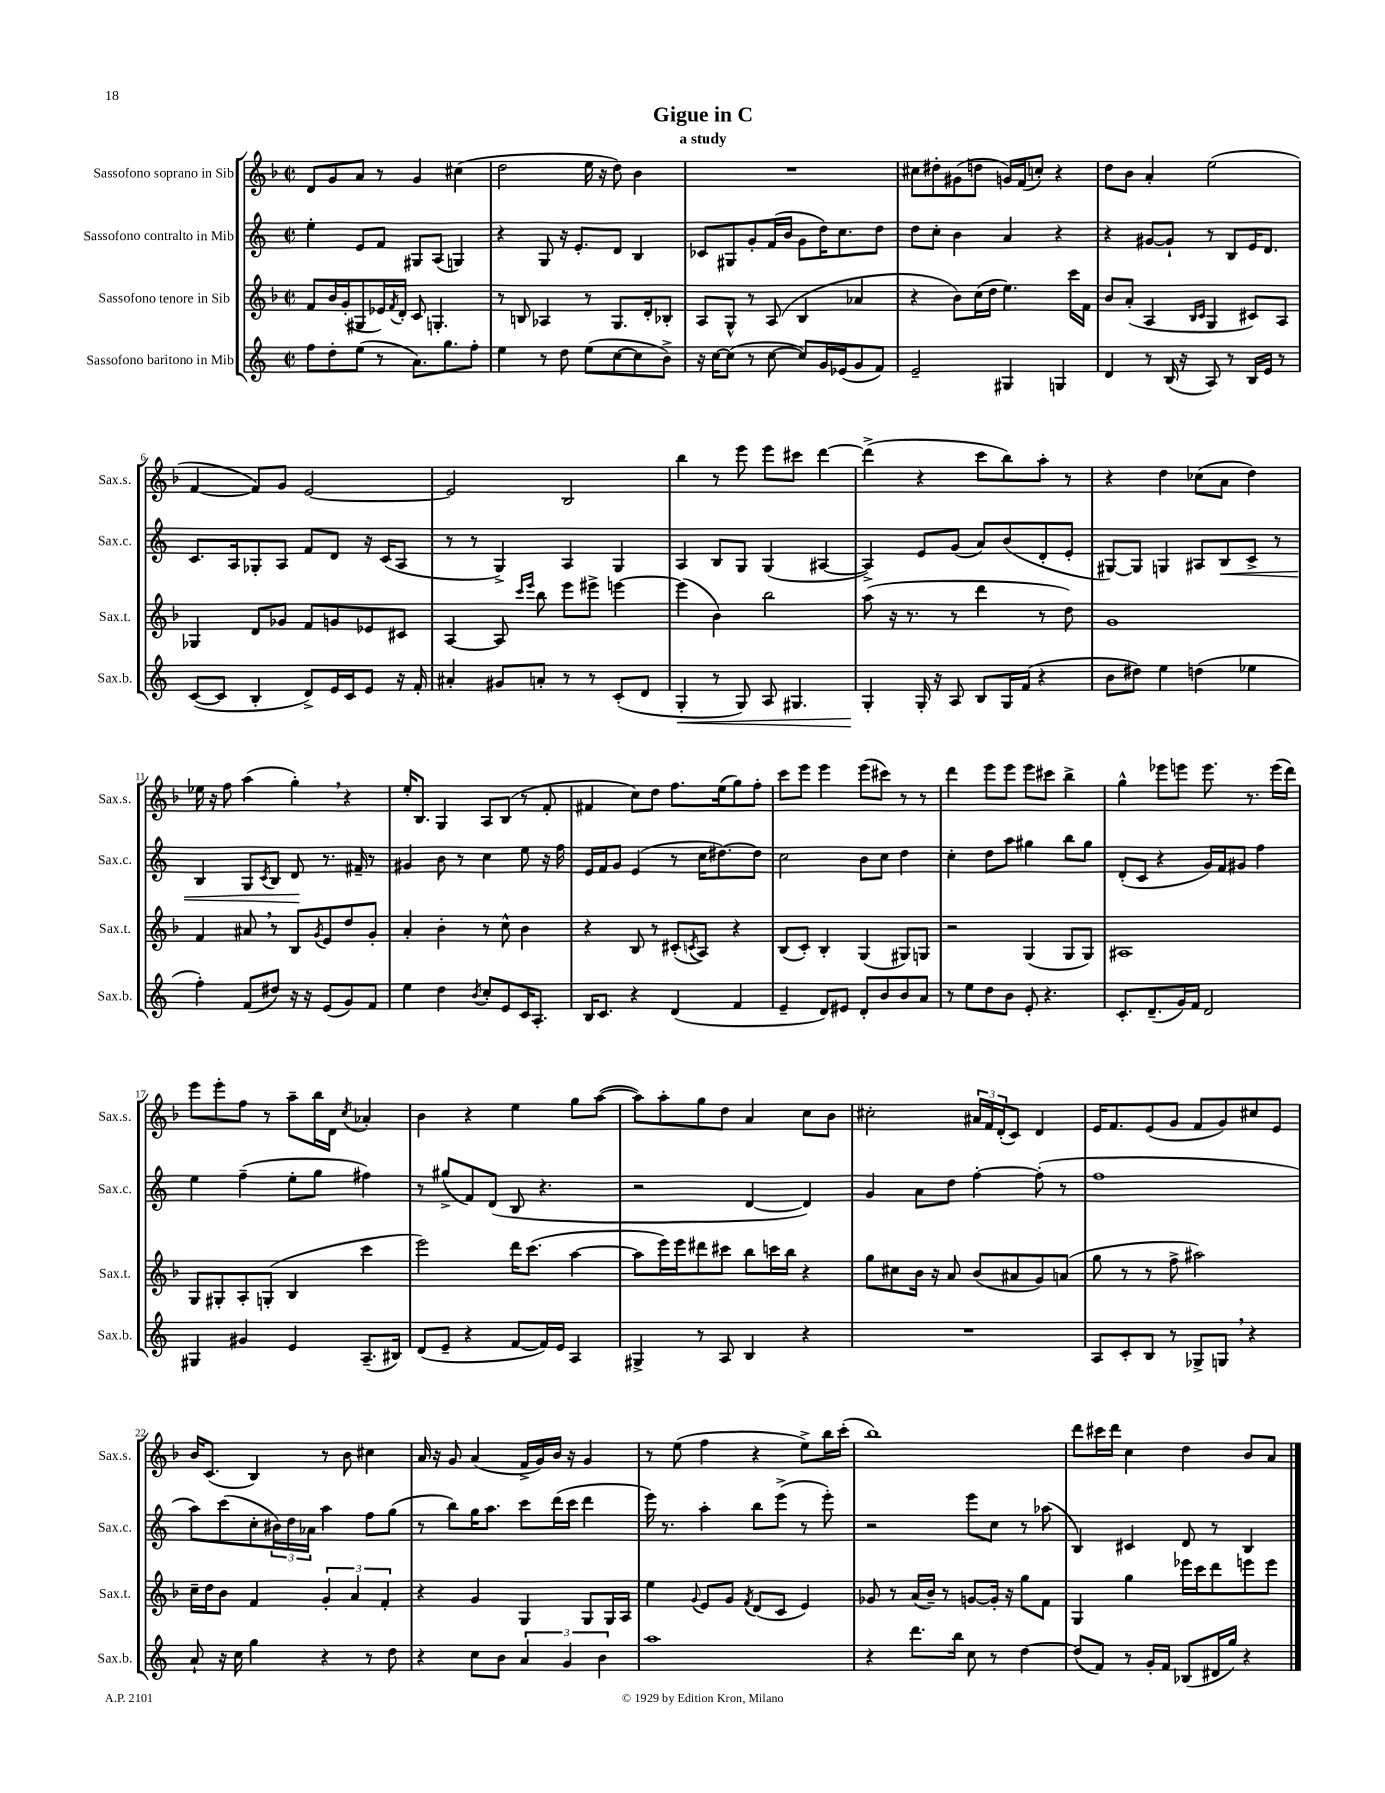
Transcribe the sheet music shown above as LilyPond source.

\header { title = "Gigue in C" subtitle = "a study" }
<<
\new StaffGroup <<
\new Staff = "s0" \with { instrumentName = "Sassofono soprano in Sib" shortInstrumentName = "Sax.s." } {
    \clef treble \key f \major \defaultTimeSignature \time 2/2
    d'8 g'8 a'8 r8 g'4 cis''4( |
    d''2 e''16 r16 d''8) bes'4 |
    R1 |
    cis''8 dis''8-. gis'8( d''8 g'16) f'16( c''8-.) r4 |
    d''8 bes'8 a'4-. e''2( |
    f'4~ f'8) g'8 e'2~ |
    e'2 bes2 |
    bes''4 r8 e'''8 e'''8 cis'''8 d'''4~ |
    d'''4->( r4 c'''8 bes''8) a''8-. r8 |
    r4 d''4 ces''8( a'8 d''4) |
    ees''16 r16 f''8 a''4( g''4-.) \breathe r4 |
    e''16-. bes8. g4 a8 bes8( r8 f'8-. |
    fis'4 c''8) d''8 f''8. e''16( g''8) f''8-. |
    c'''8 e'''8 e'''4 e'''8( cis'''8) r8 r8 |
    d'''4 e'''8 e'''8 e'''8 cis'''8 bes''4-> |
    g''4-^ ees'''8 e'''8 e'''8. r8. e'''16( d'''16) |
    e'''8 e'''8-. f''8 r8 a''8-- bes''16 d'16 \acciaccatura { c''8 } aes'4-. |
    bes'4 r4 e''4 g''8 a''8~( |
    a''8) a''8-. g''8 d''8 a'4 c''8 bes'8 |
    cis''2-. \tuplet 3/2 { ais'16 f'16 d'16-.( } c'8) d'4 |
    e'16 f'8. e'8( g'8 f'8 g'8) cis''8 e'8 |
    bes'16 c'8.( bes4) r8 bes'8 cis''4 |
    a'16 r16 g'8 a'4( f'16-> g'16) bes'16 r16 g'4 |
    r8 e''8( f''4 r4 e''8->) bes''16 c'''16-.( |
    bes''1) |
    d'''8 cis'''16 d'''16 c''4 d''4 bes'8 a'8 \bar "|." |
}
\new Staff = "s1" \with { instrumentName = "Sassofono contralto in Mib" shortInstrumentName = "Sax.c." } {
    \clef treble \key c \major \defaultTimeSignature \time 2/2
    e''4-. e'8 f'8 gis8 a8( g4) |
    r4 g8 r16 e'8.-. d'8 b4 |
    ces'8 gis8 g'8-. f'16( b'16 g'8 d''16) c''8. d''8 |
    d''8 c''8-. b'4 a'4 r4 |
    r4 gis'8~ gis'8-! r8 b8 e'16 d'8. |
    c'8. a16 ges8-. a8 f'8 d'8 r16 c'16( a8 |
    r8 r8 g4->) a4 g4 |
    a4 b8 g8 g4( ais4~ |
    ais4->) e'8 g'8( a'8) b'8( d'8-. e'8-. |
    gis8~) gis8 g4 ais8 b8\< c'8-> r8 |
    b4 g8 \acciaccatura { c'8 } b8 d'8\! r8. fis'16-- r8 |
    gis'4 b'8 r8 c''4 e''8 r16 f''16 |
    e'16 f'16 g'8 e'4( r8 c''16 dis''8.~) dis''8 |
    c''2 b'8 c''8 d''4 |
    c''4-. d''8 a''8 gis''4 b''8 gis''8 |
    d'8-.( c'8 r4 g'16) f'16 gis'8 f''4 |
    e''4 f''4--( e''8-. g''8 fis''4) |
    r8 gis''8->( f'8) d'8( b8 r4. |
    r2 d'4~ d'4) |
    g'4 a'8 d''8 f''4~-. f''8-.( r8 |
    f''1 |
    a''8) c'''8( c''8-. \tuplet 3/2 { bis'16) d''16 aes'16 } a''4 f''8 g''8( |
    r8 b''8) g''16 a''8. c'''8 d'''16( c'''16 d'''4 |
    e'''16) r8. a''4-. b''8 e'''8->( r8 e'''8-.) |
    r2 e'''8 c''8 r8 aes''8( |
    b4) cis'4 d'8 r8 b4 \bar "|." |
}
\new Staff = "s2" \with { instrumentName = "Sassofono tenore in Sib" shortInstrumentName = "Sax.t." } {
    \clef treble \key f \major \defaultTimeSignature \time 2/2
    f'8 bes'16 g'16-.( gis8 ees'16) \acciaccatura { f'8 } d'16-. c'8 g4.-. |
    r8 b8 aes4 r8 g8. d'16-. bes8-. |
    a8 g8-^ r8 a8( bes4 aes'4 |
    r4 bes'8) c''16( d''16 e''4.) c'''16 f'16 |
    bes'8 a'8-.( a4 \grace { bes16 c'16 } g4 cis'8) a8 |
    ges4 d'8 ges'8 f'8 g'8 ees'8 cis'8 |
    a4~ a8 \grace { c'''16 e'''16 } bes''8 e'''8 eis'''8-> e'''4~ |
    e'''4( bes'4) bes''2 |
    a''8( r16 r8. r8 d'''4 r8 d''8) |
    g'1 |
    f'4 ais'8 \breathe r8 bes8 \acciaccatura { g'8 } e'8 d''8 g'8-. |
    a'4-. bes'4-. r8 c''8-^ bes'4 |
    r4 bes8 r8 cis'8-.( \acciaccatura { c'8 } a8) r4 |
    bes8( c'8-.) bes4-. g4( gis8) g8 |
    r2 g4( g8 g8) |
    ais1 |
    g8 gis8-. a8-. g8-.( bes4 c'''4 |
    e'''2) d'''16 c'''8.( a''4~ |
    a''8 e'''16) e'''16 dis'''8 cis'''8 bes''8 c'''16 bes''16 r4 |
    g''8 cis''8 bes'16 r16 a'8 bes'8( ais'8 g'8) a'8( |
    g''8 r8 r8 f''8-> ais''2) |
    c''16-- d''16 bes'8 f'4 \tuplet 3/2 { g'4-. a'4 f'4-. } |
    r4 g'4 g4 g8 g16 a16 |
    e''4 \appoggiatura { g'8 } e'8 g'8 \acciaccatura { f'8 } d'8( c'8 e'4) |
    ges'8 r8 a'16( bes'16--) r8 g'8~ g'16-. r16 g''8 f'8 |
    g4 g''4 ees'''16 c'''16 d'''8 e'''8 e'''8 \bar "|." |
}
\new Staff = "s3" \with { instrumentName = "Sassofono baritono in Mib" shortInstrumentName = "Sax.b." } {
    \clef treble \key c \major \defaultTimeSignature \time 2/2
    f''8 d''8-. e''8( r8 a'8.) g''8. f''8-. |
    e''4 r8 d''8 e''8( c''8~ c''8 b'8->) |
    r16 c''16~ c''8( r8 c''8~ c''8) g'16 ees'16( g'8 f'8) |
    e'2-- gis4 g4 |
    d'4 r8 b16( r16 a8) r8 b16 e'16 r8 |
    c'8~( c'8 b4-. d'8->) e'16 c'16 e'8 r16 f'16-. |
    ais'4-. gis'8 a'8-. r8 r8 c'8-.( d'8 |
    g4-.\< r8 g8) a8 gis4. |
    g4-.\! g16-. r16 a8 b8 g16 f'16( r4 |
    b'8 dis''8) e''4 d''4( ees''4 |
    f''4-.) f'8( dis''8) r16 r16 e'8( g'8) f'8 |
    e''4 d''4 \acciaccatura { b'8 } c''8-. e'8 c'16 a8.-. |
    b16 c'8. r4 d'4( f'4 |
    e'4-- d'8) eis'8 d'8-. b'8 b'8 a'8 |
    r8 e''8 d''8 b'8 e'8-. r4. |
    c'8.-. d'8.--( g'16) f'16 d'2 |
    gis4 gis'4 e'4 a8.--( bis16) |
    d'8( e'8-- r4 f'8~ f'16) e'16 a4 |
    gis4-> r8 a8 b4 r4 |
    R1 |
    a8 c'8-. b8 r8 ges8-> g8 \breathe r4 |
    a'8-! r16 c''16 g''4 r4 r8 d''8 |
    r4 c''8 b'8 \tuplet 3/2 { a'4 g'4 b'4 } |
    a''1 |
    r4 d'''8. b''16 c''8 r8 d''4~ |
    d''8( f'8) r8 g'16-. f'16 bes8( dis'16 g''16) r4 \bar "|." |
}
>>
>>
